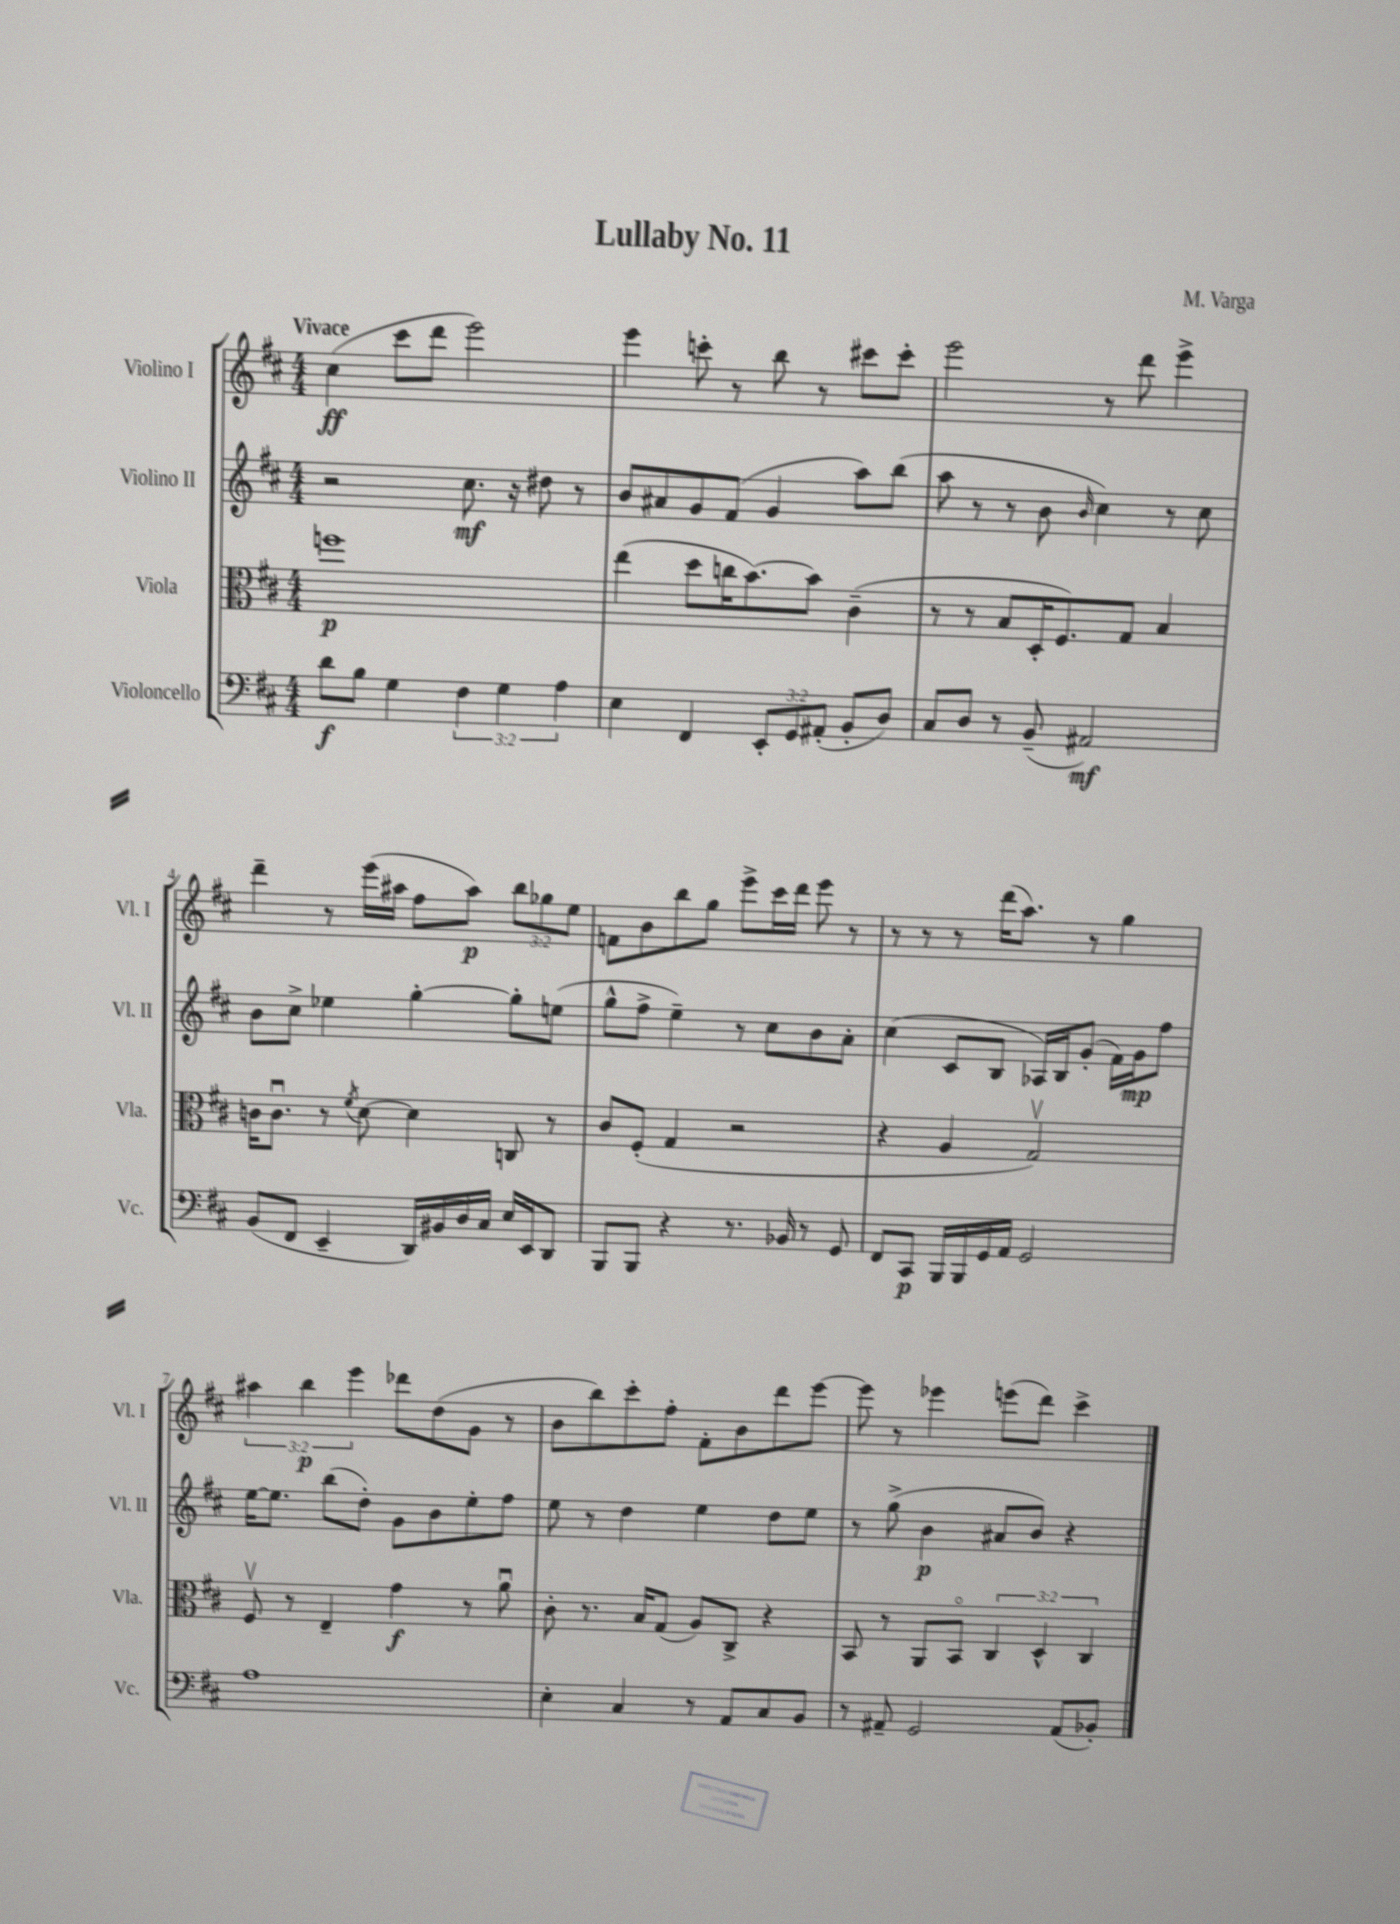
\header { title = "Lullaby No. 11" composer = "M. Varga" }
<<
\new StaffGroup <<
\new Staff = "s0" \with { instrumentName = "Violino I" shortInstrumentName = "Vl. I" } {
    \clef treble \key d \major \numericTimeSignature \time 4/4 \override Staff.TupletNumber.text = #tuplet-number::calc-fraction-text \tempo "Vivace"
    cis''4\ff( cis'''8 d'''8 e'''2) |
    e'''4 c'''8-. r8 b''8 r8 cis'''8 cis'''8-. |
    e'''2 r8 d'''8 e'''4-> |
    d'''4-- r8 e'''16( ais''16 fis''8 ais''8\p) \tuplet 3/2 { b''8 ges''8 e''8 } |
    f'8 b'8 b''8 g''8 e'''8-> cis'''16 d'''16 e'''8 r8 |
    r8 r8 r8 d'''16( a''8.) r8 g''4 |
    \tuplet 3/2 { ais''4 b''4\p e'''4 } des'''8 d''8( g'8 r8 |
    b'8 b''8) cis'''8-. fis''8-. fis'8-. b'8 d'''8 e'''8~ |
    e'''8 r8 ees'''4 e'''8( d'''8) cis'''4-> \bar "|." |
}
\new Staff = "s1" \with { instrumentName = "Violino II" shortInstrumentName = "Vl. II" } {
    \clef treble \key d \major \numericTimeSignature \time 4/4
    r2 cis''8.\mf r16 dis''8 r8 |
    b'8 ais'8 g'8 fis'8( g'4 a''8) b''8( |
    a''8 r8 r8 b'8 \grace { b'16 } cis''4) r8 cis''8 |
    b'8 cis''8-> ees''4 g''4~-. g''8-. e''8( |
    g''8-^ fis''8-> e''4--) r8 cis''8 b'8 a'8-. |
    cis''4( cis'8 b8 aes16) b16 g'8-.( fis'16) g'16\mp fis''8 |
    e''16~ e''8. b''8( d''8-.) g'8 b'8 e''8-. fis''8 |
    e''8 r8 d''4 e''4 d''8 e''8 |
    r8 g''8->( b'4\p ais'8 b'8) r4 \bar "|." |
}
\new Staff = "s2" \with { instrumentName = "Viola" shortInstrumentName = "Vla." } {
    \clef alto \key d \major \numericTimeSignature \time 4/4 \override Staff.TupletNumber.text = #tuplet-number::calc-fraction-text
    f''1\p |
    e''4( d''8 c''16 b'8.~) b'8 cis'4--( |
    r8 r8 b8 d16-. fis8.) g8 b4 |
    c'16 c'8.\downbow r8 \acciaccatura { fis'8 } d'8~ d'4 c8 r8 |
    cis'8 fis8-.( g4 r2 |
    r4 a4 g2\upbow) |
    fis8\upbow r8 e4-- g'4\f r8 a'8\downbow |
    cis'8-. r8. b16 g8( a8) cis8-> r4 |
    b,8 r8 a,8 b,8\flageolet \tuplet 3/2 { cis4 d4-^ cis4 } \bar "|." |
}
\new Staff = "s3" \with { instrumentName = "Violoncello" shortInstrumentName = "Vc." } {
    \clef bass \key d \major \numericTimeSignature \time 4/4 \override Staff.TupletNumber.text = #tuplet-number::calc-fraction-text
    d'8\f b8 g4 \tuplet 3/2 { fis4 g4 a4 } |
    e4 fis,4 \tuplet 3/2 { e,8-. g,8 ais,8-.( } b,8-. d8) |
    cis8 d8 r8 b,8--( ais,2\mf) |
    b,8( fis,8 e,4-- d,16) bis,16 d16 cis16 e16 e,16 d,8 |
    b,,8 b,,8 r4 r8. bes,16 r8 g,8 |
    fis,8 cis,8\p b,,16 b,,16 g,16 a,16 g,2 |
    a1 |
    e4-. cis4 r8 a,8 cis8 b,8 |
    r8 ais,8-- g,2 ais,8( bes,8-.) \bar "|." |
}
>>
>>
